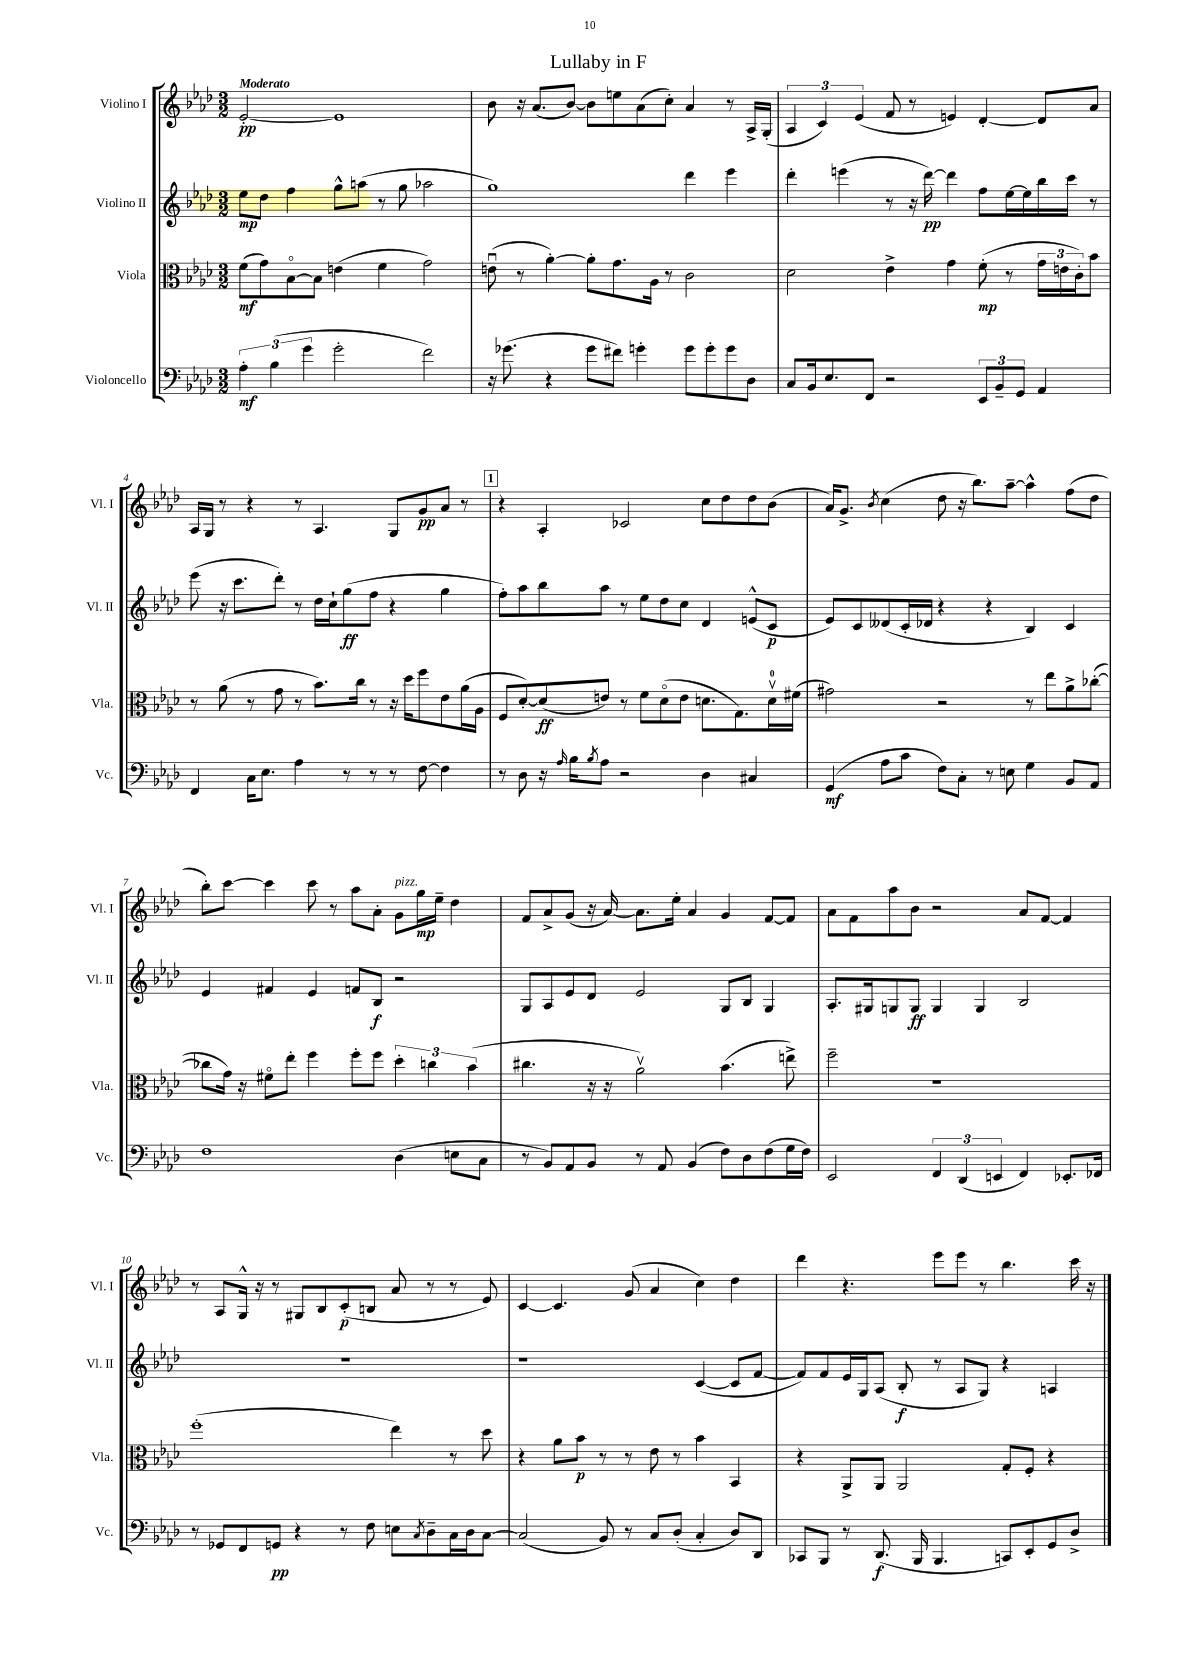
\header { title = "Lullaby in F" }
<<
\new StaffGroup <<
\new Staff = "s0" \with { instrumentName = "Violino I" shortInstrumentName = "Vl. I" } {
    \clef treble \key aes \major \numericTimeSignature \time 3/2 \tempo "Moderato"
    ees'2~-.\pp ees'1 |
    bes'8 r16 aes'8.( bes'8~) bes'8 e''8 aes'8( c''8-.) aes'4 r8 aes16-> g16-.( |
    \tuplet 3/2 { aes4 c'4) ees'4( } f'8 r8 e'4) des'4~-. des'8 aes'8 |
    aes16 g16 r8 r4 r8 aes4. g8 g'8\pp aes'8 r8 |
    \mark \markup { \box "1" } r4 aes4-. ces'2 c''8 des''8 des''8 bes'8( |
    aes'16) g'8.-> \acciaccatura { bes'8 } c''4( des''8 r16 bes''8.) aes''8~-- aes''4-^ f''8( des''8 |
    bes''8-.) c'''8~ c'''4 c'''8 r8 aes''8 aes'8-. g'8^\markup { \italic "pizz." } g''16\mp ees''16-- des''4 |
    f'8 aes'8-> g'8( r16 aes'16~) aes'8. ees''16-. aes'4 g'4 f'8~ f'8 |
    aes'8 f'8 aes''8 bes'8 r2 aes'8 f'8~ f'4 |
    r8 aes8 g16-^ r16 r8 gis8 bes8 c'8-.\p( b8 aes'8 r8 r8 ees'8) |
    c'4~ c'4. g'8( aes'4 c''4) des''4 |
    des'''4 r4. ees'''8 ees'''8 r8 bes''4. c'''16 r16 \bar "|." |
}
\new Staff = "s1" \with { instrumentName = "Violino II" shortInstrumentName = "Vl. II" } {
    \clef treble \key aes \major \numericTimeSignature \time 3/2
    ees''8\mp des''8 f''4 g''8-^ a''8( r8 g''8 aes''2 |
    g''1) des'''4 ees'''4 |
    des'''4-. e'''4( r8 r16 des'''16~\pp) des'''4 f''8 ees''16~ ees''16 bes''16 c'''16 r8 |
    ees'''8( r16 c'''8. des'''8-.) r8 des''16 c''16-! g''8\ff( f''8 r4 g''4 |
    \mark \markup { \box "1" } f''8-.) aes''8 bes''8 aes''8 r8 ees''8 des''8 c''8 des'4 e'8-^( c'8\p |
    ees'8) c'8 deses'8( c'16-. des'16 r4 r4 bes4) c'4 |
    ees'4 fis'4 ees'4 f'8 bes8\f r2 |
    g8 aes8 ees'8 des'8 ees'2 g8 bes8 g4 |
    aes8.-. gis16 g8 g8\ff g4 g4 bes2 |
    R1. |
    r1 c'4~( c'8 f'8~ |
    f'8) f'8 ees'16 g16 aes8( bes8-.\f r8 aes8 g8) r4 a4 \bar "|." |
}
\new Staff = "s2" \with { instrumentName = "Viola" shortInstrumentName = "Vla." } {
    \clef alto \key aes \major \numericTimeSignature \time 3/2
    f'8\mf( g'8) bes8~\flageolet bes8 e'4( f'4 g'2) |
    e'8\downbow( r8 aes'4~-.) aes'8-. g'8. aes16 r8 c'2 |
    des'2 ees'4-> g'4 f'8-.\mp( r8 \tuplet 3/2 { g'16 e'16 c'16-.) } bes'8 |
    r8 aes'8( r8 g'8 r8 bes'8.) c''16 r8 r16 des''16 f''8 ees'8 aes'16( aes16 |
    \mark \markup { \box "1" } f8 des'8~-.) des'8\ff( e'8) r8 f'8 des'8\flageolet( e'8 d'8. g8.) d'16-0\upbow fis'16( |
    gis'2) r2 r8 ees''8 aes'8-> ces''8~-.( |
    ces''8 g'16) r16 fis'8\flageolet ees''8-. f''4 f''8-. f''8 \tuplet 3/2 { des''4-. c''4 bes'4( } |
    cis''4. r16 r16 aes'2\upbow) bes'4.( e''8->) |
    f''2-- r1 |
    f''1-.( ees''4) r8 des''8 |
    r4 aes'8 bes'8\p r8 r8 ees'8 r8 bes'4 bes,4 |
    r4 aes,8-> aes,8 aes,2 g8-. f8-. r4 \bar "|." |
}
\new Staff = "s3" \with { instrumentName = "Violoncello" shortInstrumentName = "Vc." } {
    \clef bass \key aes \major \numericTimeSignature \time 3/2
    \tuplet 3/2 { aes4-.\mf bes4( g'4 } g'2-. f'2) |
    r16 ges'8.( r4 ges'8 fis'8) g'4-. g'8 g'8-. g'8 des8 |
    c8 bes,16 ees8. f,8 r2 \tuplet 3/2 { ees,8 bes,8-- g,8 } aes,4 |
    f,4 c16 ees8. aes4 r8 r8 r8 f8~ f4 |
    \mark \markup { \box "1" } r8 des8 r16 \grace { aes16 } bes16 \acciaccatura { bes8 } aes8 r2 des4 cis4 |
    g,4\mf( aes8 c'8 f8) c8-. r8 e8 g4 bes,8 aes,8 |
    f1 des4( e8 c8 |
    r8 bes,8) aes,8 bes,8 r8 aes,8 bes,4( f8) des8 f8( g16 f16) |
    ees,2 \tuplet 3/2 { f,4 des,4( e,4 } f,4) ees,8.-. fes,16 |
    r8 ges,8 f,8 g,8\pp r4 r8 f8 e8 \acciaccatura { c8 } des8-- c16 des16 c8~ |
    c2( bes,8) r8 c8 des8-.( c4-. des8) des,8 |
    ces,8 bes,,8 r8 des,8.\f( bes,,16 bes,,4. c,8) ees,8-. g,8 des8-> \bar "|." |
}
>>
>>
